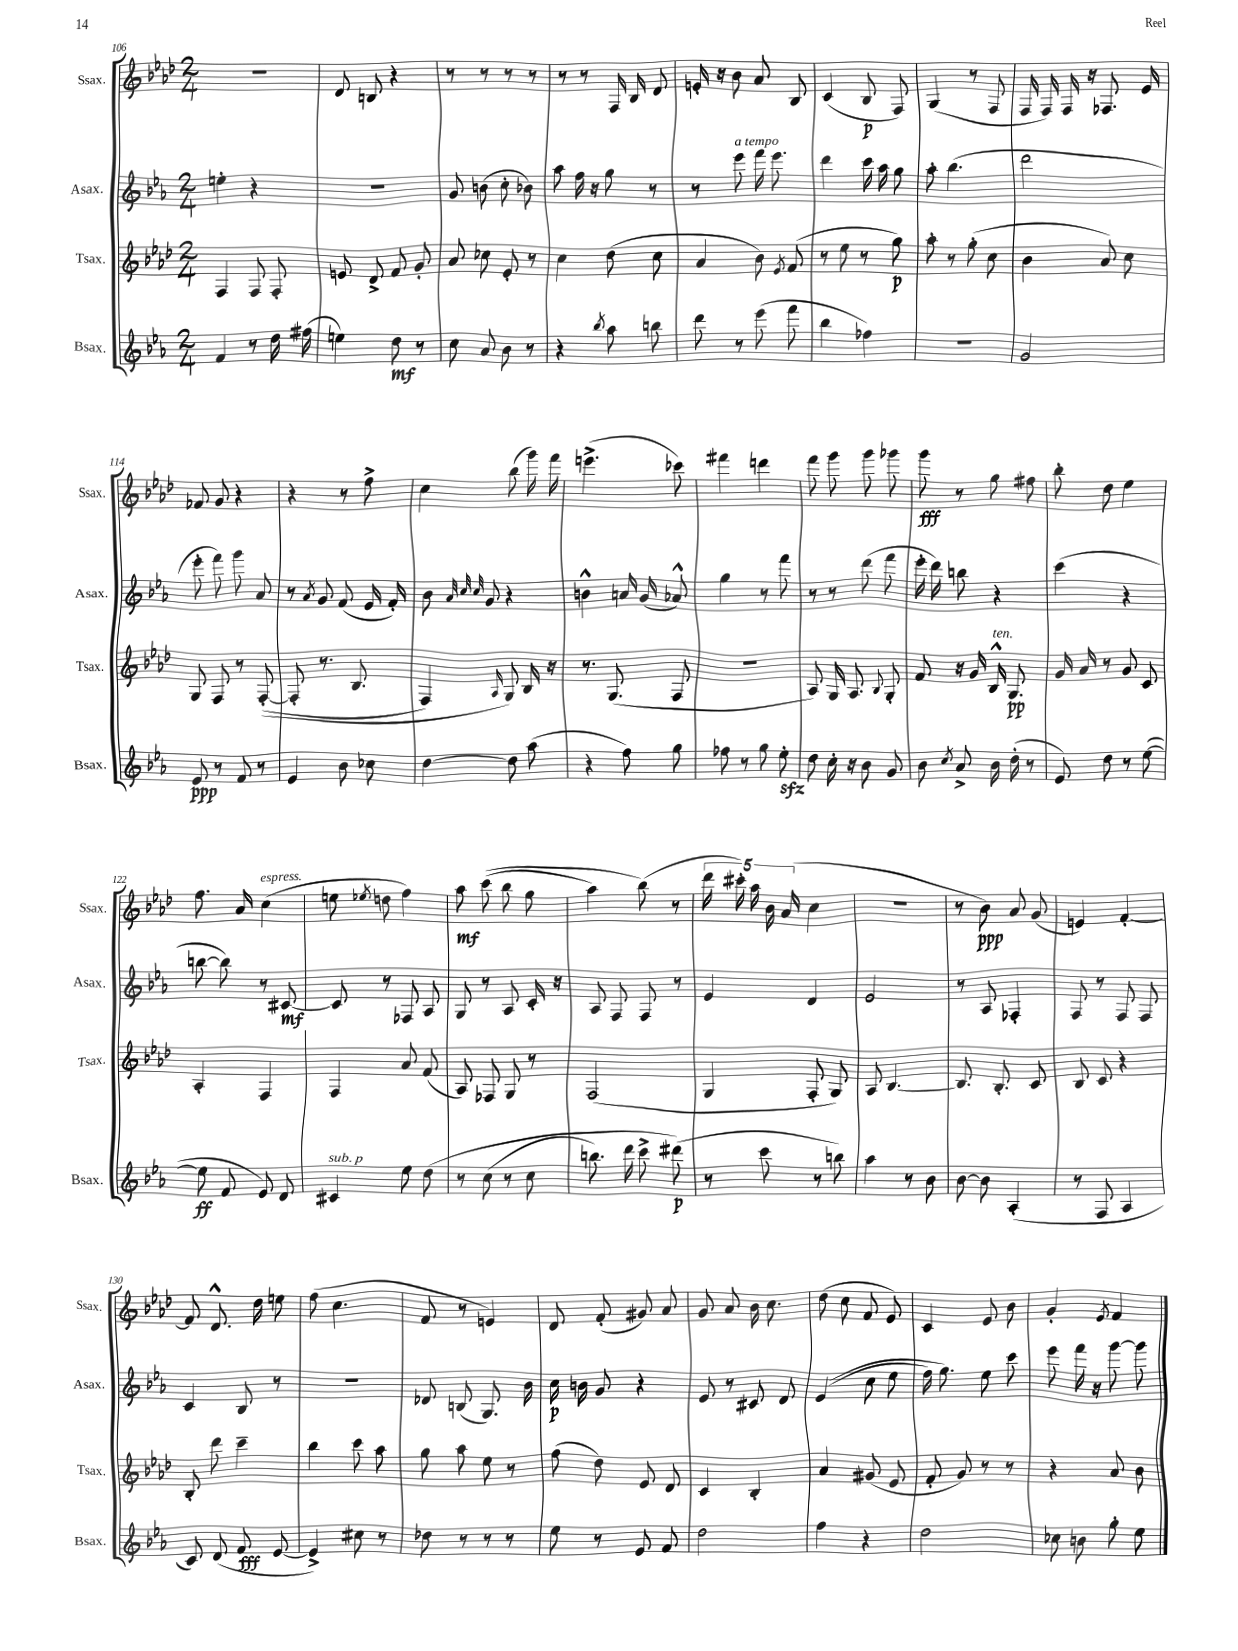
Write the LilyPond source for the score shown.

<<
\new StaffGroup <<
\new Staff = "s0" \with { instrumentName = "Ssax." shortInstrumentName = "Ssax." } {
    \clef treble \key aes \major \numericTimeSignature \time 2/4
    \autoBeamOff r2 |
    des'8 b8 r4 |
    r8 r8 r8 r8 |
    r8 r8 f16 bes16 des'8 |
    e'16-. r16 bes'8 aes'8 bes8 |
    c'4( bes8\p f8) |
    g4( r8 f8 |
    f16 f16) f16 r16 fes8. ees'16 |
    fes'8 g'8 r4 |
    r4 r8 f''8-> |
    c''4 bes''8( g'''16) f'''16 |
    e'''4.->( ces'''8) |
    fis'''4 d'''4 |
    f'''8 g'''8 g'''8 ges'''8 |
    g'''8\fff r8 g''8 fis''8 |
    bes''8-. des''8 ees''4 |
    f''8. aes'16 c''4^\markup { \italic "espress." }( |
    e''8 \acciaccatura { ees''8 } d''8 f''4) |
    aes''8\mf c'''8(\( bes''8 g''8 |
    aes''4) bes''8(\) r8 |
    \tuplet 5/4 { des'''16 cis'''16-.) aes''16 bes'16 aes'16( } c''4 |
    R2 |
    r8 bes'8\ppp) aes'8 g'8( |
    e'4) f'4~-. |
    f'8 des'8.-^ des''16 e''8 |
    f''8( c''4. |
    f'8 r8 e'4) |
    des'8 f'8-.( gis'8) aes'8 |
    g'8 aes'8 bes'16 c''8. |
    des''8( c''8 f'8 ees'8) |
    c'4 ees'8 bes'8 |
    g'4-. \acciaccatura { ees'8 } f'4 \bar "|." |
}
\new Staff = "s1" \with { instrumentName = "Asax." shortInstrumentName = "Asax." } {
    \clef treble \key ees \major \numericTimeSignature \time 2/4
    \autoBeamOff e''4-. r4 |
    R2 |
    g'8 b'8( c''8-. bes'8) |
    aes''8 f''16 r16 g''8 r8 |
    r8 ees'''8^\markup { \italic "a tempo" } f'''16 ees'''8. |
    d'''4 c'''16 aes''16 g''8 |
    aes''8-. bes''4.( |
    d'''2 |
    ees'''8-. f'''8) g'''8 aes'8 |
    r8 \acciaccatura { aes'8 } g'8 f'8( ees'16 f'16-.) |
    bes'8 \grace { aes'32 c''32 c''32 } g'8 r4 |
    b'4-^ a'16 g'16( aes'8-^) |
    g''4 r8 f'''8 |
    r8 r8 d'''8( f'''8 |
    ees'''16-. d'''16) b''8 r4 |
    c'''4( r4 |
    b''8~ b''8) r8 cis'8~\mf |
    cis'8 r8 fes8 aes8 |
    g8 r8 aes8 c'16-. r16 |
    aes8 f8 f8 r8 |
    ees'4 d'4 |
    ees'2 |
    r8 aes8 fes4-. |
    f8 r8 f8 f8 |
    c'4 bes8 r8 |
    r2 |
    des'8 b8( g8.) bes'16 |
    c''16\p b'16 g'8 r4 |
    ees'8 r8 cis'8 d'8 |
    ees'4(\( c''8 ees''8 |
    f''16) g''8.\) ees''8 c'''8 |
    ees'''8 f'''16 r16 g'''8~ g'''8 \bar "|." |
}
\new Staff = "s2" \with { instrumentName = "Tsax." shortInstrumentName = "Tsax." } {
    \clef treble \key aes \major \numericTimeSignature \time 2/4
    \autoBeamOff f4 f8 f8-. |
    e'8 des'8-> f'8 g'8-. |
    aes'8 ces''8 ees'8-. r8 |
    c''4 des''8( c''8 |
    aes'4 bes'8) \acciaccatura { ees'8 } f'8( |
    r8 ees''8 r8 g''8\p) |
    aes''8-. r8 g''8-.( c''8 |
    bes'4 aes'8) c''8 |
    g8 f8 r8 f8~-.(\( |
    f8-. r8. bes8. |
    f4) \grace { aes16 } g8\) bes16 r16 |
    r8. g8.( f8 |
    r2 |
    aes8) g16 aes8. \appoggiatura { bes8 } g8-. |
    f'8 r16 g'16 bes16-^^\markup { \italic "ten." } g8.\pp |
    g'16 aes'16 r8 g'8 c'8 |
    aes4-. f4 |
    f4 aes'8 f'8( |
    aes8) fes8 g8 r8 |
    f2( |
    g4 f8-. g8) |
    aes8 bes4.~ |
    bes8. bes8.-. c'8 |
    bes8 c'8 r4 |
    bes8-. des'''8 c'''4-- |
    bes''4 c'''8 aes''8 |
    g''8 aes''8 ees''8 r8 |
    f''8( des''8) ees'8 des'8 |
    c'4 bes4-. |
    aes'4 gis'8( ees'8 |
    f'8-. g'8) r8 r8 |
    r4 aes'8 bes'8 \bar "|." |
}
\new Staff = "s3" \with { instrumentName = "Bsax." shortInstrumentName = "Bsax." } {
    \clef treble \key ees \major \numericTimeSignature \time 2/4
    \autoBeamOff f'4 r8 d''16 fis''16( |
    e''4) d''8\mf r8 |
    c''8 aes'8 bes'8 r8 |
    r4 \acciaccatura { bes''8 } aes''8 b''8 |
    d'''8 r8 ees'''8( f'''8 |
    bes''4 fes''4) |
    R2 |
    g'2 |
    ees'8\ppp r8 f'8 r8 |
    ees'4 bes'8 ces''8 |
    d''4~ d''8 aes''8( |
    r4 f''8) g''8 |
    fes''8 r8 g''8 ees''8-.\sfz |
    d''8 c''16-. r16 bes'8 g'8 |
    bes'8 \acciaccatura { c''8 } aes'8-> bes'16 d''16-.( r8 |
    ees'8) d''8 r8 ees''8~( |
    ees''8\ff f'8 ees'8) d'8 |
    cis'4^\markup { \italic "sub. p" } ees''8 d''8\( |
    r8 c''8( r8 c''8 |
    b''8.) d'''16 c'''8-> dis'''8\p(\) |
    r8 c'''8 r8 b''8) |
    aes''4 r8 bes'8 |
    bes'8~ bes'8 aes4-.( |
    r8 f8 aes4 |
    c'8) d'8( f'8\fff ees'8~ |
    ees'4->) cis''8 r8 |
    des''8 r8 r8 r8 |
    ees''8 r8 ees'8 f'8 |
    d''2 |
    f''4 r4 |
    d''2 |
    ces''8 b'8 g''8-. ees''8 \bar "|." |
}
>>
>>
\layout { \context { \Score currentBarNumber = #106 } }
